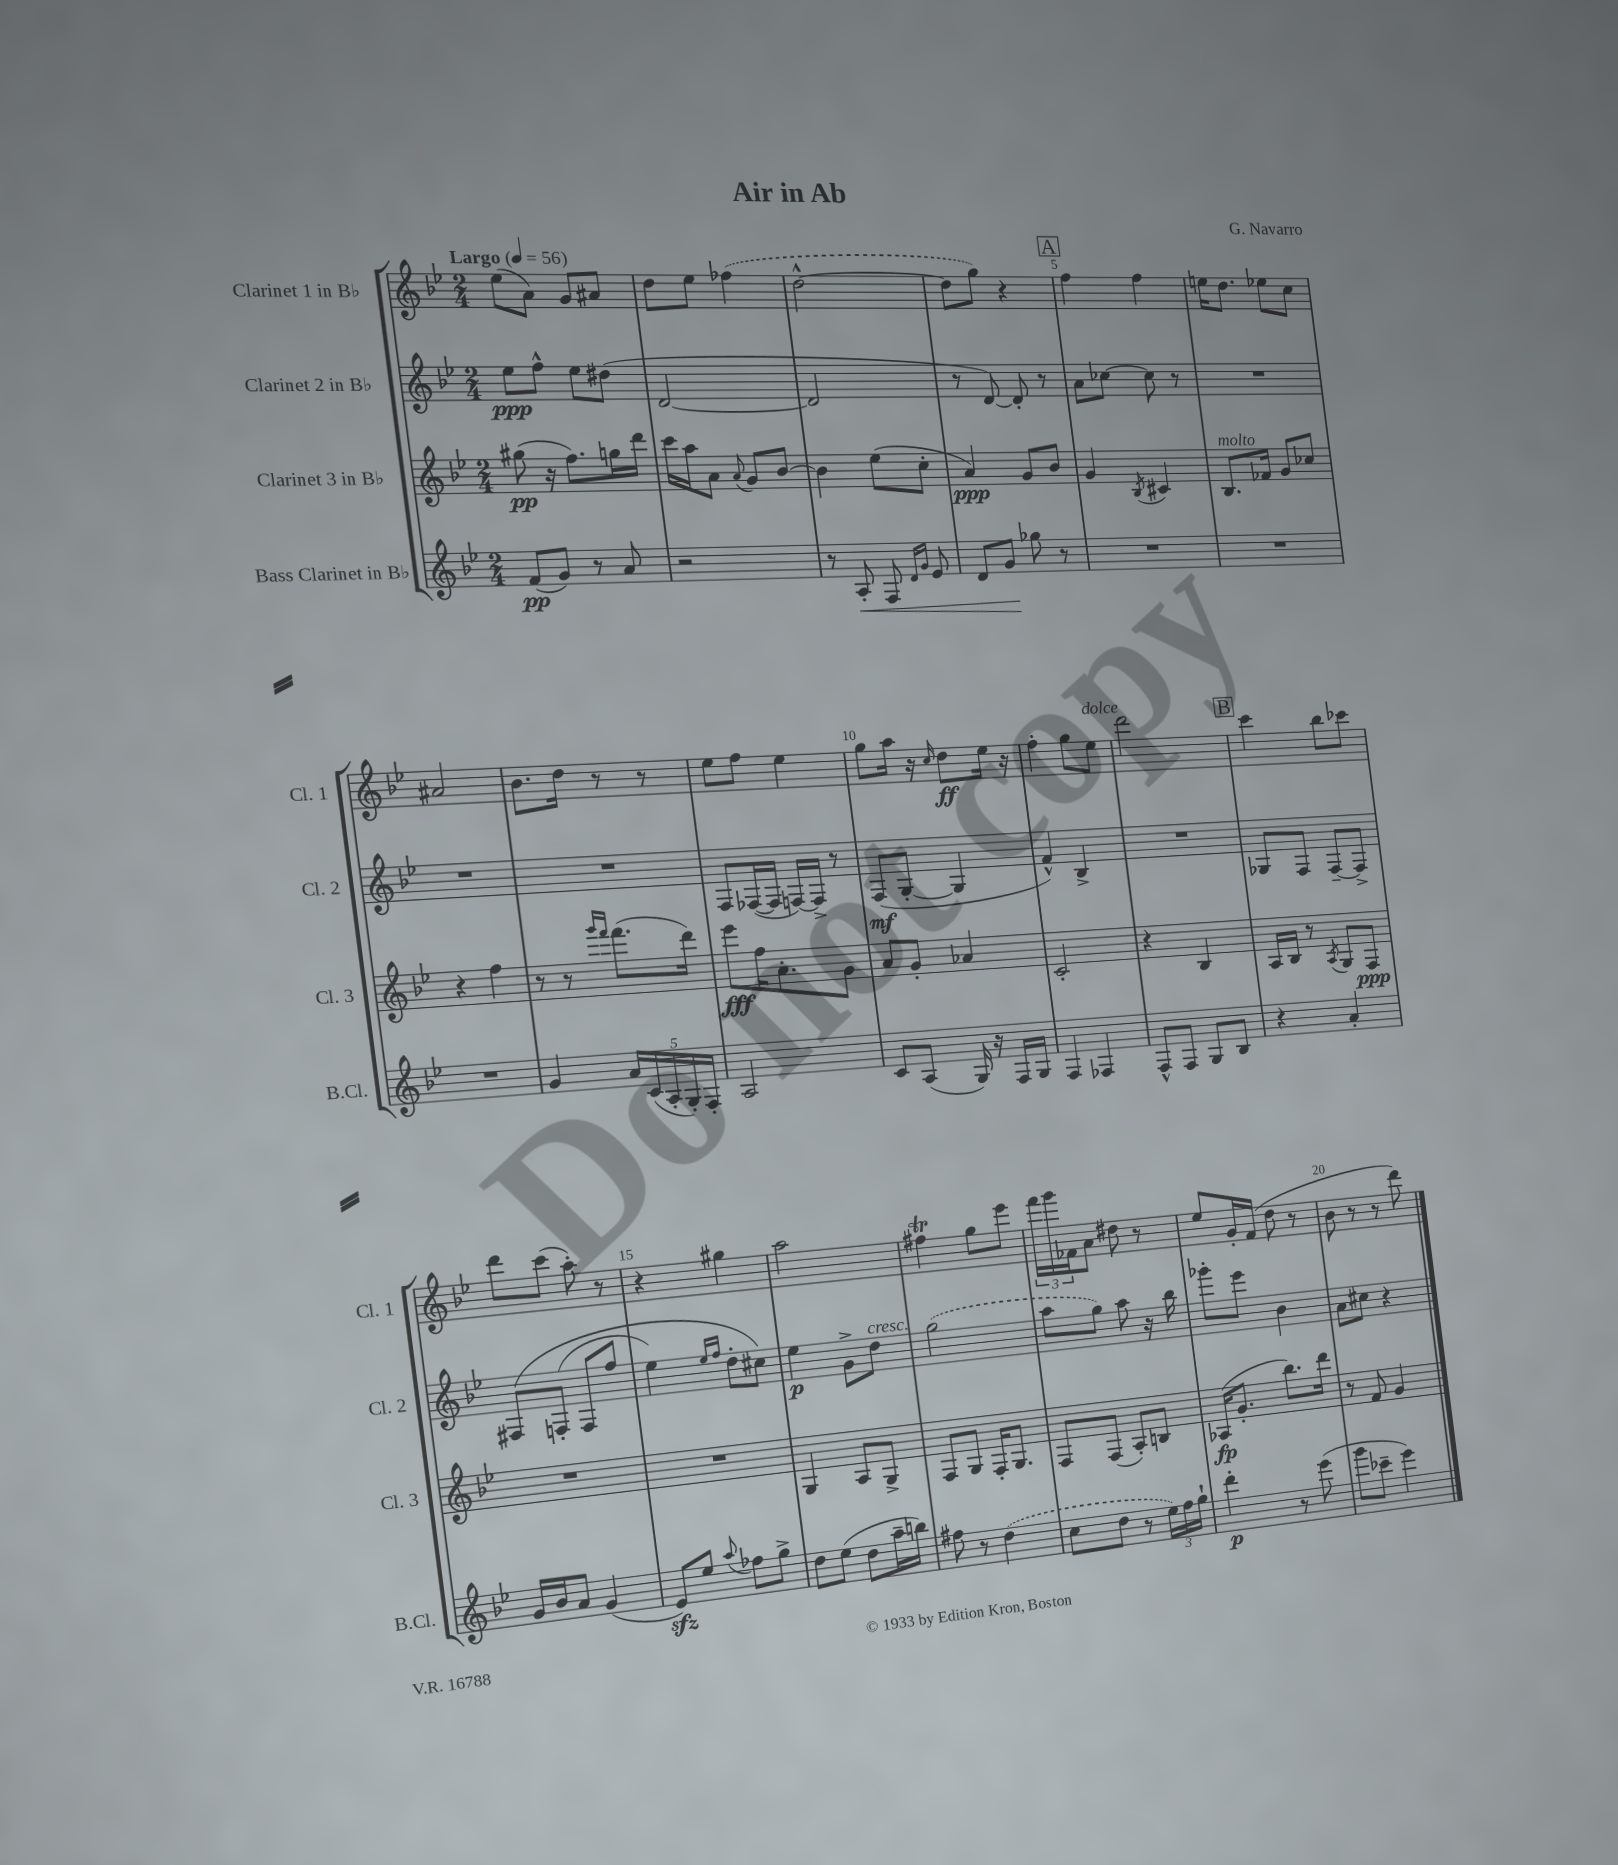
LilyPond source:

\header { title = "Air in Ab" composer = "G. Navarro" }
<<
\new StaffGroup <<
\new Staff = "s0" \with { instrumentName = "Clarinet 1 in Bb" shortInstrumentName = "Cl. 1" } {
    \clef treble \key bes \major \numericTimeSignature \time 2/4 \tempo "Largo" 4 = 56
    ees''8( a'8) g'8 ais'8 |
    d''8 ees''8 \once \slurDashed fes''4( |
    d''2~-^ |
    d''8 g''8) r4 |
    \mark \markup { \box "A" } f''4 f''4 |
    e''16 d''8. ees''8 c''8 |
    ais'2 |
    bes'8. d''16 r8 r8 |
    ees''8 f''8 ees''4 |
    g''8 a''16 r16 \grace { c''16 } d''8\ff ees''16 r16 |
    f''4-. g''8 ees''8^\markup { \italic "dolce" } |
    d'''2 |
    \mark \markup { \box "B" } c'''4 bes''8 ces'''8 |
    d'''8 c'''8( a''8-.) r8 |
    r4 gis''4 |
    a''2 |
    fis''4\trill g''8 ees'''8 |
    \tuplet 3/2 { f'''16 g'''16 fes'16 } a'8 dis''8 r8 |
    ees''8 g'16-. f'16( d''8 r8 |
    bes'8 r8 r8 d'''8) \bar "|." |
}
\new Staff = "s1" \with { instrumentName = "Clarinet 2 in Bb" shortInstrumentName = "Cl. 2" } {
    \clef treble \key bes \major \numericTimeSignature \time 2/4
    ees''8\ppp f''8-^ ees''8 dis''8( |
    d'2~ |
    d'2 |
    r8 d'8~) d'8-. r8 |
    \mark \markup { \box "A" } a'8 ces''8~ ces''8 r8 |
    R2 |
    R2 |
    R2 |
    f8 fes16~( fes16 f16~) f16-> r8 |
    f8\mf( g8~-. g4 |
    f'4-^) bes4-> |
    R2 |
    \mark \markup { \box "B" } ges8 f8 f8~-- f8-> |
    fis8\( f8-.( f8 f''8 |
    ees''4) \grace { ees''16 f''16 } d''8-. cis''8\) |
    ees''4\p g'8-> d''8^\markup { \italic "cresc." } |
    \once \slurDashed g''2( |
    a''8 g''8) a''8 r16 bes''16 |
    ges'''8-. ees'''8 bes'4 |
    a'8 cis''8 r4 \bar "|." |
}
\new Staff = "s2" \with { instrumentName = "Clarinet 3 in Bb" shortInstrumentName = "Cl. 3" } {
    \clef treble \key bes \major \numericTimeSignature \time 2/4
    gis''8\pp( r16 f''8.) g''16 d'''16 |
    c'''16 a''16 a'8 \appoggiatura { a'8 } g'8 bes'8~ |
    bes'4 ees''8( c''8-. |
    a'4\ppp) g'8 bes'8 |
    \mark \markup { \box "A" } g'4 \acciaccatura { bes8 } cis'4 |
    bes8.^\markup { \italic "molto" } fes'16 g'8 ces''8 |
    r4 f''4 |
    r8 r8 \grace { g'''16 f'''16 } f'''8.( d'''16) |
    ees'''8\fff f''16 a'8.-. g'8 |
    a'8 g'8-. aes'4 |
    c'2-. |
    r4 bes4 |
    \mark \markup { \box "B" } a16 bes16 r8 \acciaccatura { a8 } g8 f8\ppp |
    R2 |
    R2 |
    g4 a8 g8-> |
    f8 g8 f16-. g8. |
    f8 f8( a8-.) b8 |
    aes16\fp( g'8.-. bes''8.) d'''16 |
    r8 f'8 g'4 \bar "|." |
}
\new Staff = "s3" \with { instrumentName = "Bass Clarinet in Bb" shortInstrumentName = "B.Cl." } {
    \clef treble \key bes \major \numericTimeSignature \time 2/4
    f'8\pp( g'8) r8 a'8 |
    r2 |
    r8 a8-.\< f8 \grace { d'16 g'16 } ees'8 |
    d'8 g'8\! ges''8 r8 |
    \mark \markup { \box "A" } R2 |
    R2 |
    R2 |
    g'4 \tuplet 5/4 { a'16 c'16( a16-. g16-.) f16-. } |
    a2 |
    c'8 a8( g16) r16 f16 g16 |
    f4 fes4 |
    f8-^ f8 g8 bes8 |
    \mark \markup { \box "B" } r4 a'4-. |
    g'16 bes'16 a'8 g'4( |
    ees'8\sfz) ees''8 \appoggiatura { a''8 } fes''8 g''8-> |
    d''8 ees''8( d''8 a''16-- b''16) |
    fis''8 r8 \once \slurDashed d''4( |
    c''8 d''8 r8 \tuplet 3/2 { ees''16) f''16 g''16-! } |
    d'''4-.\p r8 ees'''8( |
    g'''8 ces'''8-- ees'''4) \bar "|." |
}
>>
>>
\layout { \context { \Score \override BarNumber.break-visibility = ##(#f #t #t) barNumberVisibility = #(every-nth-bar-number-visible 5) } }
